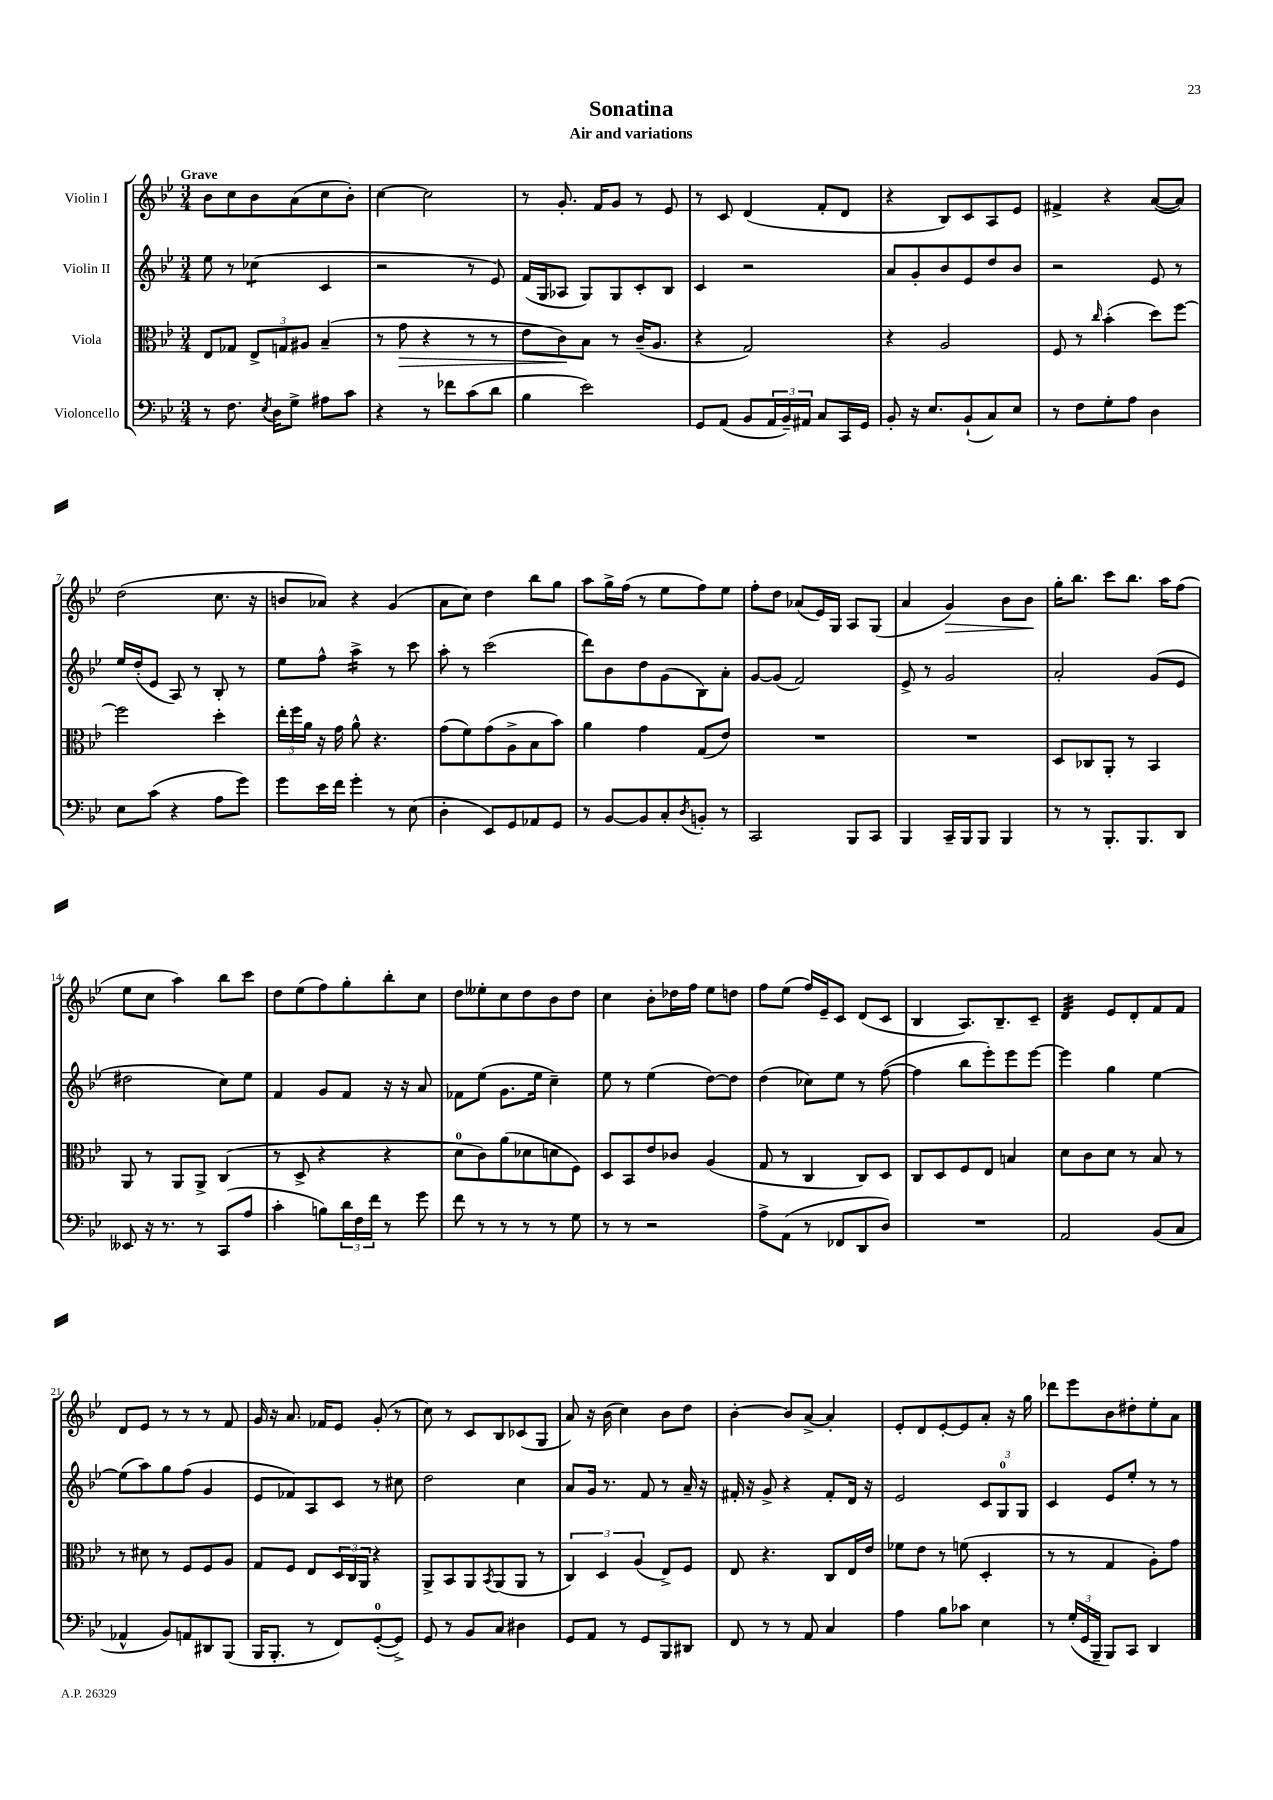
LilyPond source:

\header { title = "Sonatina" subtitle = "Air and variations" }
<<
\new StaffGroup <<
\new Staff = "s0" \with { instrumentName = "Violin I" } {
    \clef treble \key bes \major \numericTimeSignature \time 3/4 \tempo "Grave"
    bes'8 c''8 bes'8 a'8( c''8 bes'8-.) |
    c''4~ c''2 |
    r8 g'8.-. f'16 g'8 r8 ees'8 |
    r8 c'8 d'4( f'8-. d'8 |
    r4 bes8) c'8 a8 ees'8 |
    fis'4-> r4 a'8~( a'8) |
    d''2( c''8. r16 |
    b'8 aes'8) r4 g'4( |
    a'8 c''8) d''4 bes''8 g''8 |
    a''8 g''16-> f''16( r8 ees''8 f''8) ees''8 |
    f''8-. d''8 aes'8( ees'16) g16 a8 g8( |
    a'4 g'4\>) bes'8 bes'8\! |
    g''16-. bes''8. c'''8 bes''8. a''16 f''8( |
    ees''8 c''8 a''4) bes''8 c'''8 |
    d''8 ees''8( f''8) g''8-. bes''8-. c''8 |
    d''8 eeses''8-. c''8 d''8 bes'8 d''8 |
    c''4 bes'8-. des''16 f''16 ees''8 d''8 |
    f''8 ees''8( f''16) ees'16-- c'8 d'8( c'8 |
    bes4 a8.) bes8.-- c'8-- |
    d'4:32 ees'8 d'8-. f'8 f'8 |
    d'8 ees'8 r8 r8 r8 f'8 |
    g'16 r16 a'8. fes'16 ees'8 g'8-.( r8 |
    c''8) r8 c'8 bes8 ces'8( g8 |
    a'8) r16 bes'16( c''4) bes'8 d''8 |
    bes'4~-. bes'8 a'8~-> a'4-. |
    ees'8-. d'8 ees'8~-. ees'8 a'8-. r16 g''16 |
    des'''8 ees'''8 bes'8 dis''8-. ees''8-. a'8 \bar "|." |
}
\new Staff = "s1" \with { instrumentName = "Violin II" } {
    \clef treble \key bes \major \numericTimeSignature \time 3/4
    ees''8 r8 ces''4:8( c'4 |
    r2 r8 ees'8) |
    f'16( g16 aes8 g8) g8 c'8-. bes8 |
    c'4 r2 |
    a'8 g'8-. bes'8 ees'8 d''8 bes'8 |
    r2 ees'8 r8 |
    ees''16 d''16-.( ees'8 a8) r8 bes8-. r8 |
    ees''8 f''8-^ a''4:16-> r8 c'''8 |
    a''8-. r8 c'''2( |
    d'''8) bes'8 d''8 g'8( bes8) a'8-. |
    g'8~ g'8( f'2) |
    ees'8-> r8 g'2 |
    a'2-. g'8( ees'8 |
    dis''2 c''8) ees''8 |
    f'4 g'8 f'8 r16 r16 a'8 |
    fes'8 ees''8( g'8. ees''16 c''4--) |
    ees''8 r8 ees''4( d''8~) d''8 |
    d''4( ces''8) ees''8 r8 f''8~( |
    f''4 bes''8 ees'''8-.) ees'''8 ees'''8~ |
    ees'''4 g''4 ees''4~ |
    ees''8( a''8) g''8 f''8( g'4 |
    ees'8 fes'8) a8 c'8 r8 cis''8 |
    d''2 c''4 |
    a'8 g'16 r8. f'8 r8 a'16-- r16 |
    fis'16-. r16 g'8-> r4 fis'8-. d'16 r16 |
    ees'2 \tuplet 3/2 { c'8 g8-0 g8 } |
    c'4 ees'8 ees''8-. r8 r8 \bar "|." |
}
\new Staff = "s2" \with { instrumentName = "Viola" } {
    \clef alto \key bes \major \numericTimeSignature \time 3/4
    ees8 ges8 \tuplet 3/2 { ees8-> g8 ais8 } bes4--( |
    r8 g'8\> r4 r8 r8 |
    ees'8 c'8\!) bes8 r8 c'16--( a8. |
    r4 g2) |
    r4 a2 |
    f8 r8 \grace { c''16 } bes'4-.( d''8) f''8~ |
    f''2 d''4-. |
    \tuplet 3/2 { ees''16-. f''16 a'16 } r16 g'16 a'8-^ r4. |
    g'8( f'8) g'8( a8-> bes8 bes'8) |
    a'4 g'4 g8( ees'8) |
    R2. |
    R2. |
    d8 ces8 a,8-. r8 bes,4 |
    a,8 r8 a,8 a,8-> c4( |
    r8 d8-> r4 r4 |
    d'8-0 c'8) a'8( des'8 d'8 f8) |
    d8 bes,8 ees'8 ces'8 a4( |
    g8 r8 c4 c8) d8 |
    c8 d8 f8 ees8 b4 |
    d'8 c'8 d'8 r8 bes8 r8 |
    r8 dis'8 r8 f8 f8 a8 |
    g8 f8 ees8 \tuplet 3/2 { d16 c16 a,16 } r4 |
    a,8-> bes,8 a,8 \acciaccatura { bes,8 } a,8( a,8 r8 |
    \tuplet 3/2 { c4) d4 a4( } ees8->) f8 |
    ees8 r4. c8 ees16 ees'16 |
    fes'8 ees'8 r8 f'8( d4-. |
    r8 r8 g4 a8-.) g'8 \bar "|." |
}
\new Staff = "s3" \with { instrumentName = "Violoncello" } {
    \clef bass \key bes \major \numericTimeSignature \time 3/4
    r8 f8. \acciaccatura { ees8 } d16 g8-> ais8 c'8 |
    r4 r8 fes'8 c'8( d'8 |
    bes4 ees'2) |
    g,8 a,8( bes,8 \tuplet 3/2 { a,16 bes,16--) ais,16 } c8 c,16 g,16 |
    bes,8-. r16 ees8. bes,8-!( c8) ees8 |
    r8 f8 g8-. a8 d4 |
    ees8 c'8( r4 a8 g'8) |
    g'8 ees'16 f'16 g'4-. r8 ees8( |
    d4-. ees,8) g,8 aes,8 g,8 |
    r8 bes,8~ bes,8 c8-. \acciaccatura { d8 } b,8-. r8 |
    c,2 bes,,8 c,8 |
    bes,,4 c,16-- bes,,16 bes,,8 bes,,4 |
    r8 r8 bes,,8.-. bes,,8. d,8 |
    eeses,8 r16 r8. r8 c,8( a8 |
    c'4-. b8) \tuplet 3/2 { d'16 f16 f'16 } r8 g'8 |
    f'8 r8 r8 r8 r8 g8 |
    r8 r8 r2 |
    a8-> a,8( r8 fes,8 d,8 d8) |
    R2. |
    a,2 bes,8( c8 |
    aes,4-^ bes,8) a,8 dis,8 bes,,8( |
    bes,,16 bes,,8.-. r8 f,8) g,8-0~-.( g,8->) |
    g,8 r8 bes,8 c8 dis4 |
    g,8 a,8 r8 g,8 bes,,8 dis,8 |
    f,8 r8 r8 a,8 c4 |
    a4 bes8 ces'8 ees4 |
    r8 \tuplet 3/2 { g16-.( g,16 bes,,16-- } bes,,8) c,8 d,4 \bar "|." |
}
>>
>>
